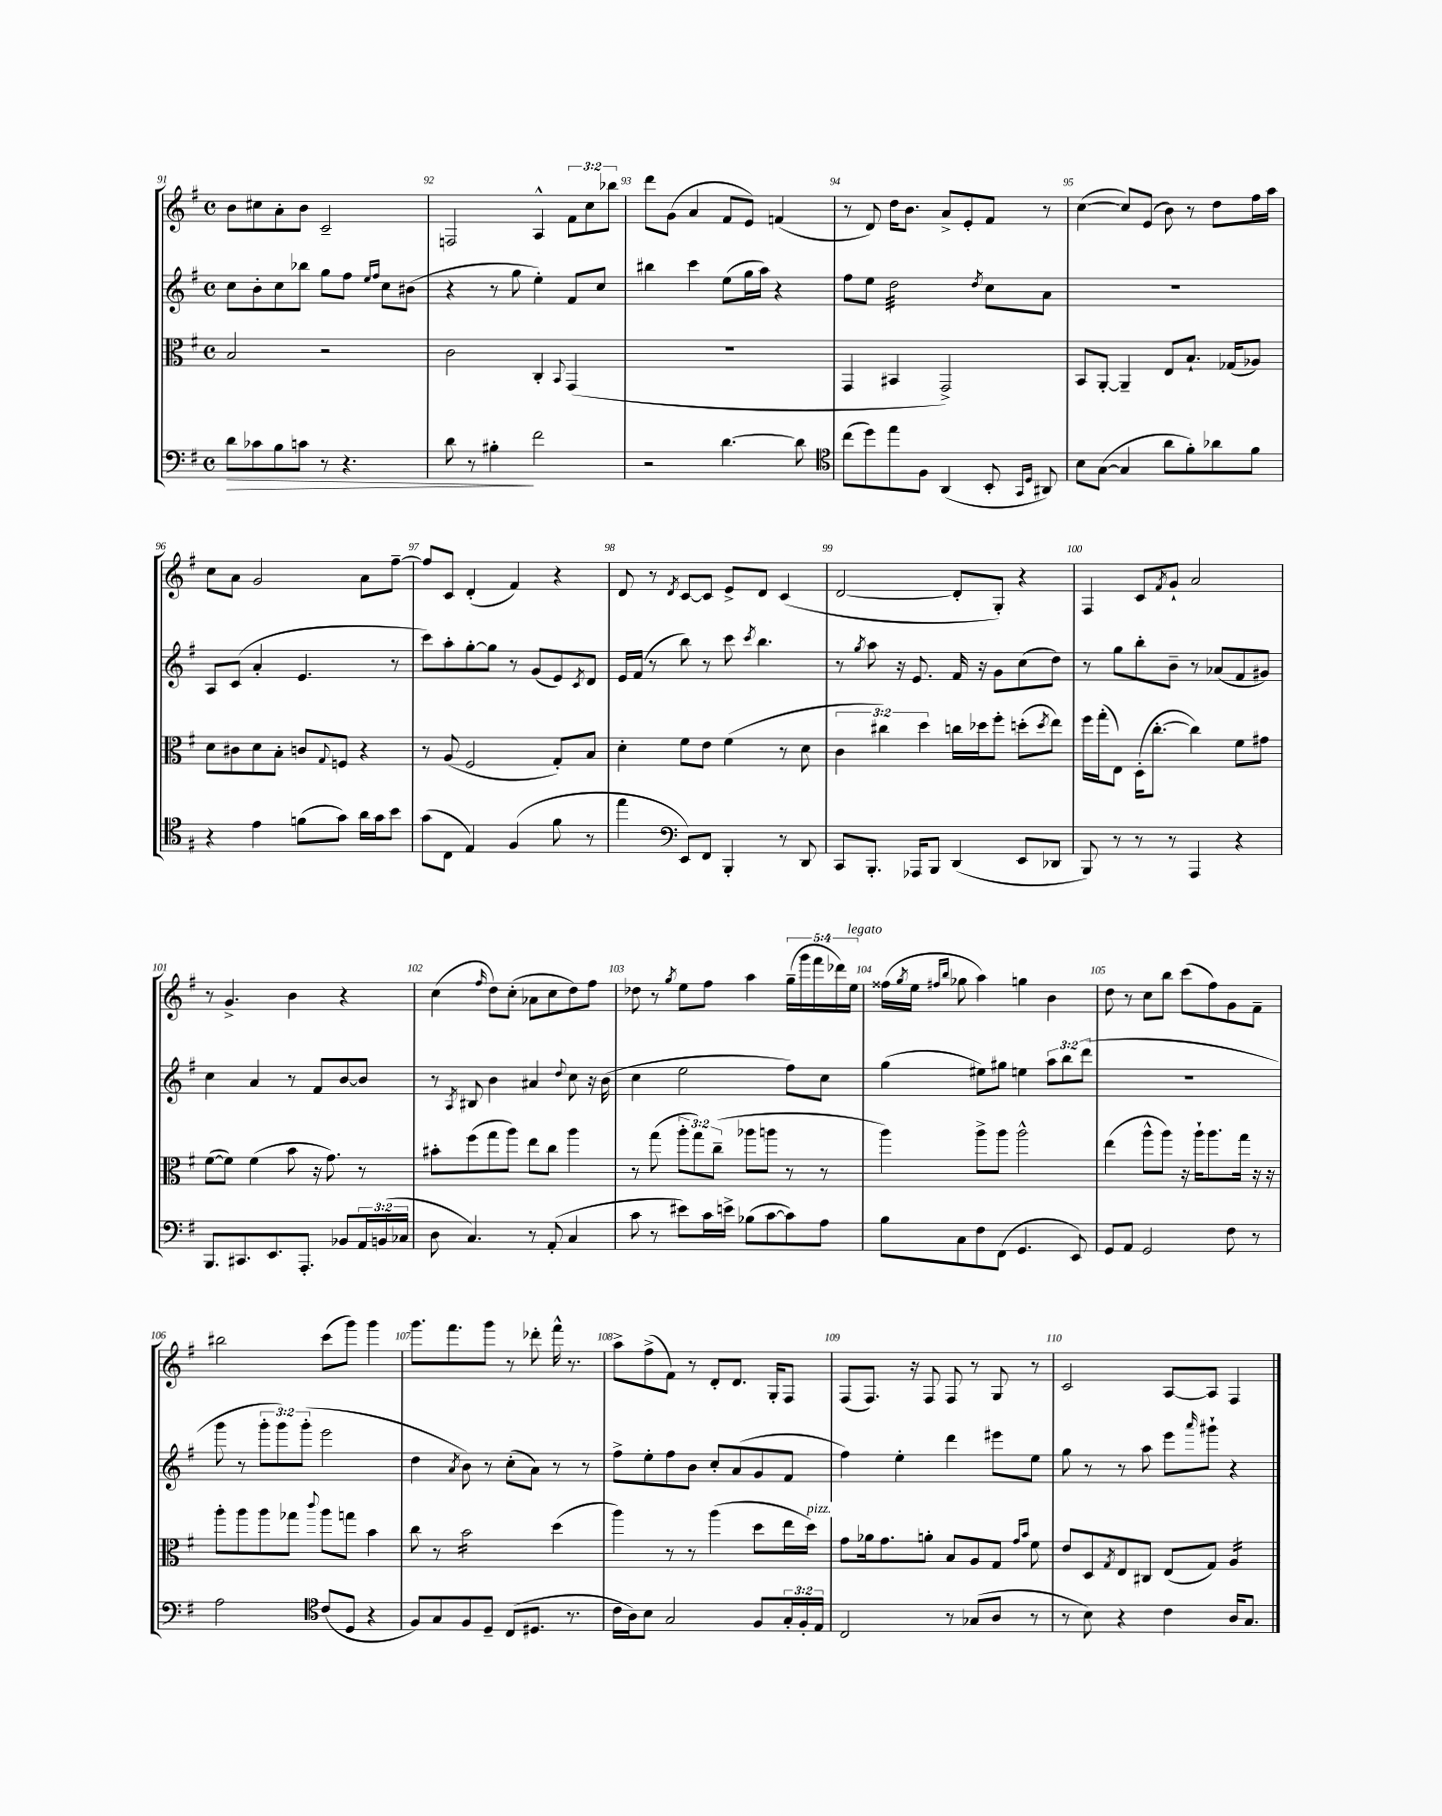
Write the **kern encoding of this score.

**kern	**kern	**kern	**kern
*staff4	*staff3	*staff2	*staff1
*clefF4	*clefC3	*clefG2	*clefG2
*k[f#]	*k[f#]	*k[f#]	*k[f#]
*M4/4	*M4/4	*M4/4	*M4/4
*met(c)	*met(c)	*met(c)	*met(c)
8d	2B	8cc	8b
8c-	.	8b'	8cc#
8B	.	8cc	8a'
8c	.	8bb-	8b
8r	2r	8gg	2c~
4.r	.	8ff#	.
.	.	16qqee	.
.	.	16qqff#	.
.	.	8cc	.
.	.	(8b#	.
=	=	=	=
8d	2c	4r	2F
8r	.	.	.
4B#'	.	8r	.
.	.	8gg	.
2f#	4C'	4ee')	4A^^
.	8qqBB	.	.
.	(4GG	8f#	12f#
.	.	.	12cc
.	.	8cc	.
.	.	.	12bb-
=	=	=	=
2r	1r	4bb#	8ddd
.	.	.	(8g
.	.	4ccc	4a
[4.d	.	(8ee	8f#
.	.	16gg	8e)
.	.	16aa)	.
.	.	4r	(4f
8d]	.	.	.
=	=	=	=
*clefC4	*	*	*
(8cc	4GG	8ff#	8r
8dd)	.	8ee	8d)
8ee	4BB#	2dd	16dd
.	.	.	8.b
8F#	.	.	.
(4AA	2GG^)	.	8a^
.	.	.	8e'
.	.	8qdd	.
8BB'	.	8cc	8f#
16qqGG	.	.	.
16qqD	.	.	.
8AA#)	.	8a	8r
=	=	=	=
8B	8BB	1r	([4cc
([8G	[8AA'	.	.
4G]	4AA~]	.	8cc])
.	.	.	(8e
8a	8E	.	8b)
8f#')	8.B`	.	8r
8a-	.	.	8dd
.	(16G-	.	.
8f#	8A-)	.	16ff#
.	.	.	16aa
=	=	=	=
4r	8d	8A	8cc
.	8c#	(8c	8a
4e	8d	4a'	2g
.	8B'	.	.
(8f	8c	4.e	.
.	8qqG	.	.
8g)	8F	.	.
16a	4r	.	8a
16g	.	.	.
8b	.	8r	[8ff#~
=	=	=	=
(8g	8r	8ccc)	8ff#]
8C	(8A	8aa'	8c
4E)	2F#	[8gg'	(4d'
.	.	8gg]	.
(4F#	.	8r	4f#)
.	.	(8g	.
8f#	8G')	8e)	4r
.	.	8qc	.
8r	8B	8d	.
=	=	=	=
4ee	4d'	16e	8d
.	.	(16f#	.
.	.	8r	8r
*clefF4	*	*	*
.	.	.	8qd
8EE)	8f#	8bb)	[8c
8FF#	8e	8r	8c]
4BBB'	(4f#	8ccc	8e^
.	.	8qccc	.
.	.	4.bb	8d
8r	8r	.	(4c
8DD	8d	.	.
=	=	=	=
8CC	6c	8r	[2d
.	.	8qgg	.
8.BBB'	.	8aa	.
.	6cc#)	.	.
.	.	16r	.
16AAA-	.	8.e	.
.	6dd	.	.
8BBB	.	.	.
(4DD	16cc	16f#	8d']
.	16dd-	16r	.
.	8ff#'	8g	8G')
8EE	(8dd'	(8cc	4r
.	8qdd	.	.
8DD-	8ee)	8dd)	.
=	=	=	=
8BBB)	16ff#	8r	4F#
.	(16gg'	.	.
8r	8E)	8gg	.
8r	(16D'	8bb'	8c
.	[8.cc'	.	.
.	.	.	8qf#
8r	.	8b~	8g`
4AAA	4cc])	8r	2a
.	.	(8a-	.
4r	8f#	8f#	.
.	8g#	8g#)	.
=	=	=	=
8.BBB	([8f#	4cc	8r
.	8f#])	.	4.g^
8.CC#	.	.	.
.	(4f#	4a	.
8.EE	.	.	.
.	8b	8r	4b
8.AAA'	.	.	.
.	16r	8f#	.
.	8.g)	.	.
8BB-	.	[8b	4r
24AA	8r	8b]	.
(24BB	.	.	.
24C-	.	.	.
=	=	=	=
8D	8b#'	8r	(4cc
.	.	8qA	.
4.C)	(8ff#	8B#	.
.	.	.	16qqff#
.	8gg	4b	8dd)
.	8aa)	.	(8cc'
8r	8ee	4a#	8a-
(8AA'	8cc	.	8cc
.	.	8qqdd	.
4C	4aa	8cc	8dd)
.	.	16r	8ff#
.	.	(16b	.
=	=	=	=
8c	8r	4cc	8dd-
8r	(8gg	.	8r
.	.	.	8qgg
8e#)	12aa'	2ee	8ee
.	12gg)	.	.
16c	.	.	8ff#
.	(12cc~	.	.
16e^	.	.	.
(8B-	8aa-	.	4aa
[8c	8aa	.	.
8c])	8r	8ff#)	(20gg~
.	.	.	20ggg
.	.	.	20fff#
8A	8r	8cc	.
.	.	.	20ddd-)
.	.	.	20ee
=	=	=	=
8B	4aa)	(4gg	(16ff##
.	.	.	8qgg
.	.	.	16ee
.	.	.	16qqff#
.	.	.	16qqbb
8C	.	.	8gg-
8F#	8aa^	8ee#)	4aa)
(8FF#	8aa	8gg#	.
4.GG	2aa^^	4ee	4gg
.	.	12aa	4b
.	.	12bb	.
8EE)	.	.	.
.	.	(12ddd	.
=	=	=	=
8GG	(4ee	1r	8dd
8AA	.	.	8r
2GG	8aa^^	.	8cc
.	8aa)	.	8bb
.	16r	.	(8ccc
.	16aa`	.	.
.	8.aa	.	8ff#)
8F#	.	.	8g
.	16gg	.	.
8r	16r	.	8f#~
.	16r	.	.
=	=	=	=
2A	8aa'	8ggg	2bb#
.	8aa	8r	.
.	8aa	12ggg'	.
.	.	12ggg)	.
.	8gg-	.	.
.	.	(12ggg'	.
*clefC4	*	*	*
.	8qqccc	.	.
(8c	8aa	2eee	(8ccc
8D	8gg	.	8ggg)
4r	4b	.	4ggg
=	=	=	=
8F#)	8cc	4dd	8.ggg
8G	8r	.	.
.	.	.	8.fff#
.	.	8qa	.
8F#	2b	8b)	.
8D~	.	8r	8ggg
(8C	.	(8cc'	8r
8.D#	.	8a)	8ddd-'
.	(4dd	8r	16fff#^^
8.r	.	.	8.r
.	.	8r	.
=	=	=	=
16c	4aa)	8ff#^	8aa^
16A)	.	.	.
8B	.	8ee'	(8ff#^
2G	8r	8ff#	8f#)
.	8r	8b	8r
.	(4aa	8cc'	8d'
.	.	(8a	8.d
8F#	8dd	8g	.
.	.	.	16G'
24G'	16ee	8f#	8F#
24F#'	.	.	.
.	16dd)	.	.
24E	.	.	.
=	=	=	=
2C	8g	4ff#)	(8F#
.	16a-	.	8.F#)
.	8.g	.	.
.	.	4ee'	.
.	.	.	16r
.	8a'	.	8F#
8r	8B	4ddd	8F#
(8G-	8A	.	8r
8A	8G	8eee#	8G
.	16qqg	.	.
.	16qqb	.	.
8r	8f#	8ee	8r
=	=	=	=
8r	8e	8gg	2c
8B)	8D	8r	.
.	8qG	.	.
4r	8E	8r	.
.	8C#	8aa	.
4c	(8E	8eee	[8A
.	.	16qqaaa	.
.	8G)	8ggg#`	8A]
16A	4A	4r	4F#
8.G	.	.	.
==	==	==	==
*-	*-	*-	*-
